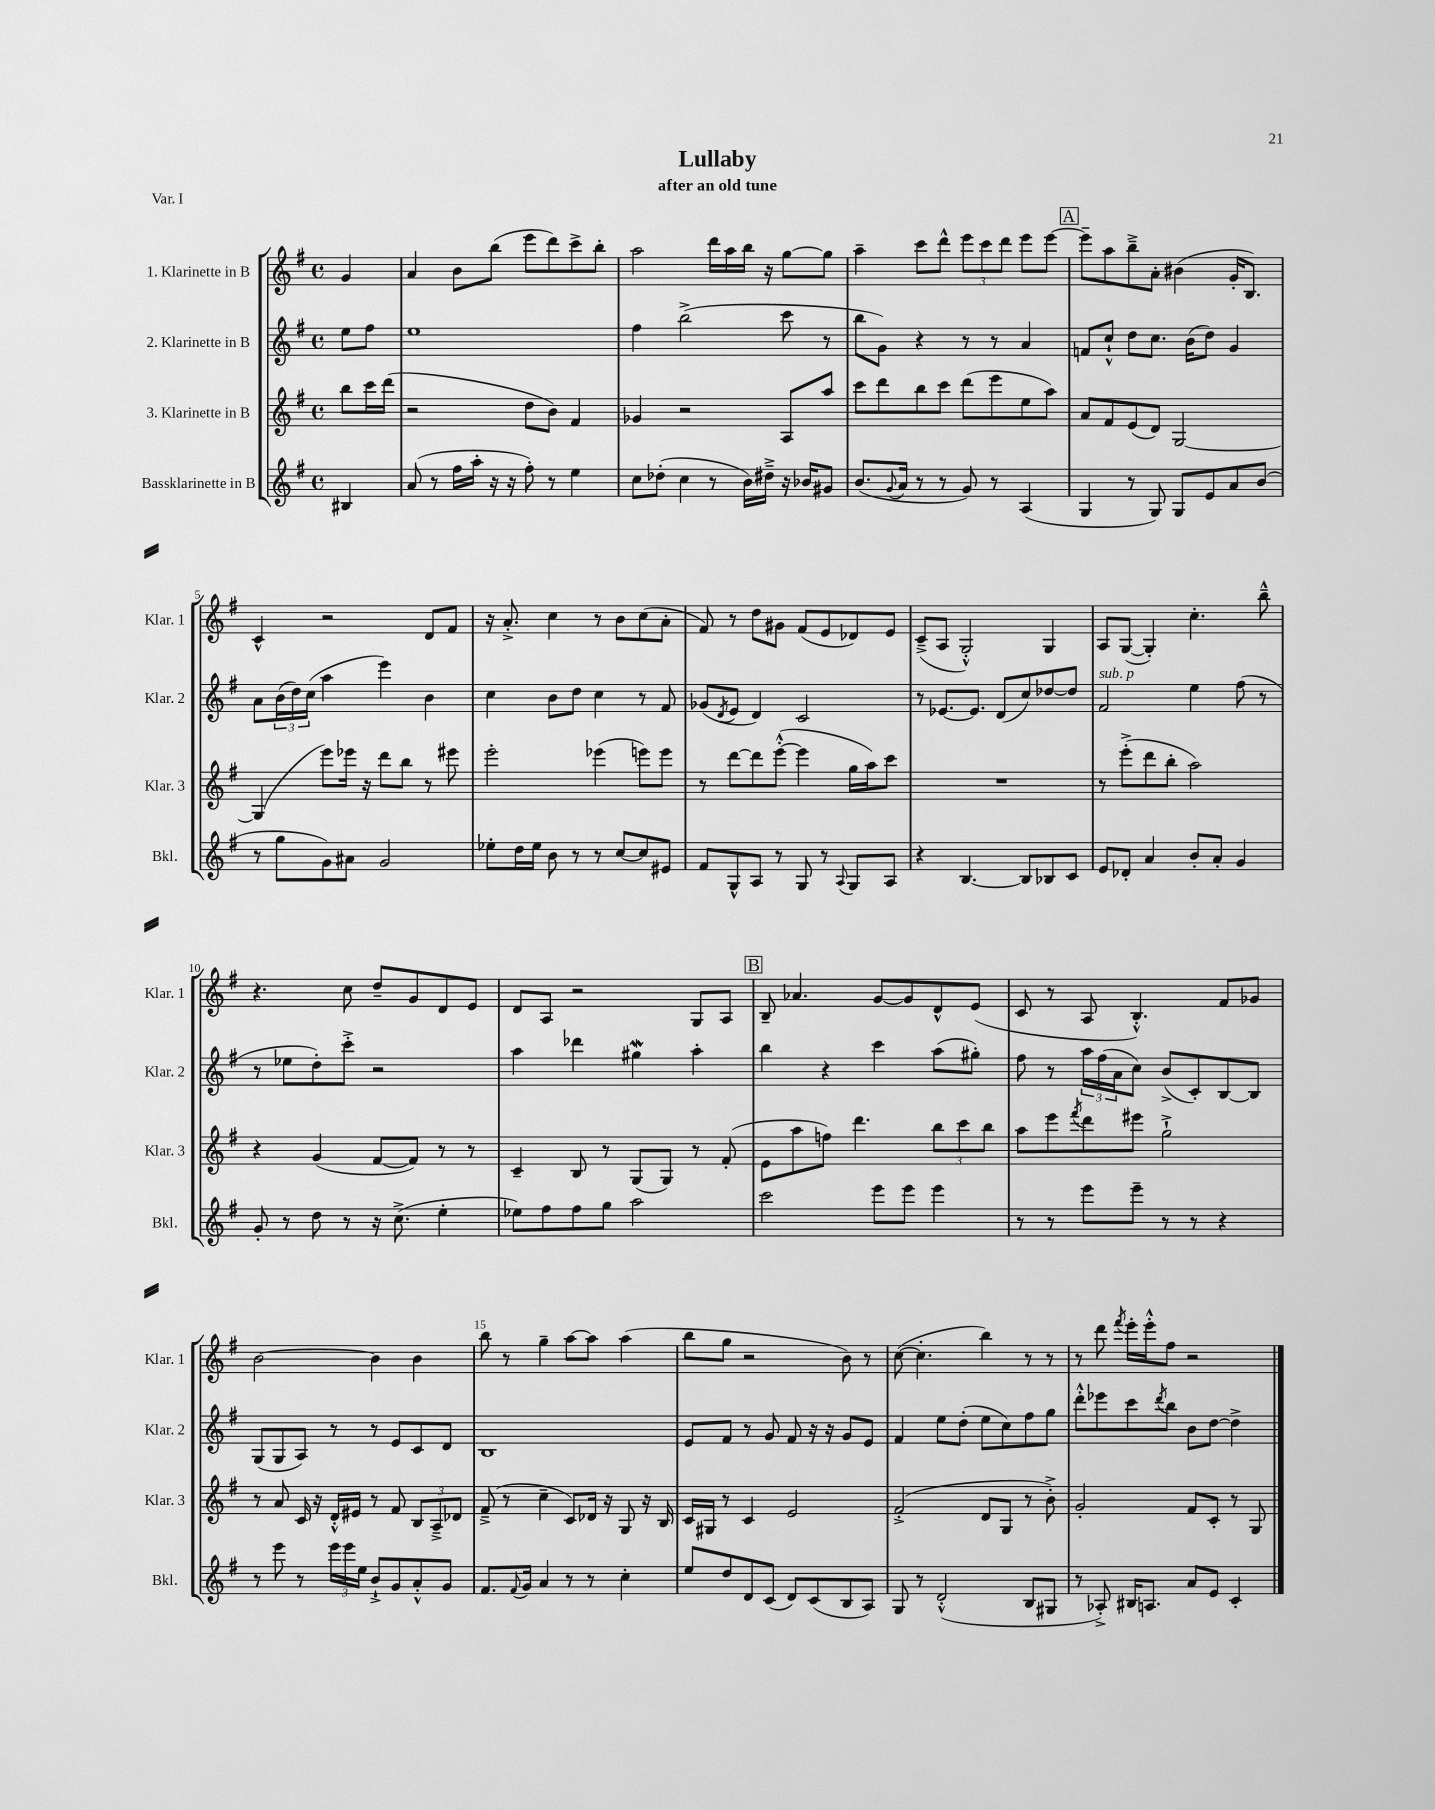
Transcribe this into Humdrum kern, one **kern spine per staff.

**kern	**kern	**kern	**kern
*staff4	*staff3	*staff2	*staff1
*clefG2	*clefG2	*clefG2	*clefG2
*k[f#]	*k[f#]	*k[f#]	*k[f#]
*M4/4	*M4/4	*M4/4	*M4/4
*met(c)	*met(c)	*met(c)	*met(c)
4B#	8bb	8ee	4g
.	16ccc	8ff#	.
.	(16ddd	.	.
=	=	=	=
(8a	2r	1ee	4a
8r	.	.	.
16ff#	.	.	8b
16aa'	.	.	.
16r	.	.	(8bb
16r	.	.	.
8ff#')	8dd	.	8eee
8r	8b)	.	8ddd)
4ee	4f#	.	8ccc^
.	.	.	8bb'
=	=	=	=
8cc	4g-	4ff#	2aa
(8dd-'	.	.	.
4cc	2r	(2bb^	.
8r	.	.	16ddd
.	.	.	16aa
16b)	.	.	16bb
16dd#~^	.	.	16r
16r	8A	8ccc	[8gg
16b-	.	.	.
8g#	8aa	8r	8gg]
=	=	=	=
(8.b	8ccc	8bb	4aa~
.	8ddd	8g)	.
8qqg	.	.	.
16a	.	.	.
8r	8bb	4r	8ccc
8r	8ccc	.	8ddd^^
8g)	(8ddd	8r	12eee
.	.	.	12ccc
8r	8eee	8r	.
.	.	.	12ddd
(4A	8ee	4a	8eee
.	8aa)	.	[8eee
=	=	=	=
4G	8a	8f	8eee~]
.	8f#	8cc`^^	8aa
8r	(8e	8dd	8bb~^
8G)	8d)	8.cc	8a'
8G	[2G	.	(4b#
.	.	(16b	.
8e	.	8dd)	.
8a	.	4g	16g'
.	.	.	8.B)
(8b	.	.	.
=	=	=	=
8r	(4G]	8a	4c^^
8gg	.	(24b	.
.	.	24dd)	.
.	.	(24cc	.
8g)	8eee)	4aa	2r
8a#	16eee-	.	.
.	16r	.	.
2g	8ddd	4eee)	.
.	8bb	.	.
.	8r	4b	8d
.	8eee#	.	8f#
=	=	=	=
8ee-'	2eee'	4cc	16r
.	.	.	8.a'^
16dd	.	.	.
16ee-	.	.	.
8b	.	8b	4cc
8r	.	8dd	.
8r	(4eee-	4cc	8r
[8cc	.	.	8b
8cc]	8eee)	8r	(8cc
8e#	8eee	8f#	8a'
=	=	=	=
8f#	8r	(8g-	8f#)
.	.	8qd	.
8G^^	[8ddd	8e	8r
8A	8ddd]	4d)	8dd
8r	([8eee'^^	.	8g#
8G	4eee]	2c	(8f#
8r	.	.	8e
8qqA	.	.	.
8G	16gg	.	8d-)
.	16aa)	.	.
8A	8ccc	.	8e
=	=	=	=
4r	1r	8r	(8c~^
.	.	[8.e-	8A
[4.B	.	.	2G'^^)
.	.	8.e-]	.
.	.	(8d	.
8B]	.	8cc)	.
8B-	.	[8dd-	4G
8c	.	8dd-]	.
=	=	=	=
8e	8r	2f#	8A
8d-'	(8eee'^	.	([8G
4a	8ddd	.	4G'])
.	8bb'	.	.
8b'	2aa)	4ee	4.cc'
8a'	.	.	.
4g	.	(8ff#	.
.	.	8r	8bb~^^
=	=	=	=
8g'	4r	8r	4.r
8r	.	8ee-	.
8dd	(4g	8dd')	.
8r	.	8ccc'^	8cc
16r	[8f#	2r	8dd~
(8.cc^	.	.	.
.	8f#])	.	8g
4ee'	8r	.	8d
.	8r	.	8e
=	=	=	=
8ee-)	4c~	4aa	8d
8ff#	.	.	8A
8ff#	8B	4ddd-	2r
8gg	8r	.	.
2aa	(8G	4gg#	.
.	8G)	.	.
.	8r	4aa'	8G
.	(8f#'	.	8A
=	=	=	=
2ccc	8e	4bb	8B~
.	8aa	.	4.a-
.	8ff)	4r	.
.	4.ddd	.	.
8eee	.	4ccc	[8g
8eee	.	.	8g]
4eee	12bb	(8aa	8d^^
.	12ccc	.	.
.	.	8gg#')	(8e
.	12bb	.	.
=	=	=	=
8r	8aa	8ff#	8c
8r	8eee	8r	8r
.	8qfff#	.	.
8eee	8ddd	24aa	8A
.	.	(24ff#	.
.	.	24a	.
8eee~	8eee#	8cc)	4.B'^^)
8r	2gg`^	(8b^	.
8r	.	8c')	.
4r	.	[8B	8f#
.	.	8B]	8g-
=	=	=	=
8r	8r	(8G	[2b
8eee	8a	8G	.
8r	16c	8A)	.
.	16r	.	.
24eee	16d'^^	8r	.
24eee	.	.	.
.	16e#	.	.
24ee	.	.	.
8b`^	8r	8r	4b]
8g	8f#	8e	.
8a'^^	12B	8c	4b
.	12A~^	.	.
8g	.	8d	.
.	12d-	.	.
=	=	=	=
8.f#	(8f#~^	1B	8bb
.	8r	.	8r
8qqf#	.	.	.
16g	.	.	.
4a	4cc~	.	4gg~
8r	8c)	.	[8aa
8r	16d-	.	8aa]
.	16r	.	.
4cc'	8G	.	(4aa
.	16r	.	.
.	16B	.	.
=	=	=	=
8ee	16c	8e	8bb
.	16G#	.	.
8dd	8r	8f#	8gg
8d	4c	8r	2r
(8c	.	8g	.
8d)	2e	8f#	.
(8c	.	16r	.
.	.	16r	.
8B	.	8g	8b)
8A)	.	8e	8r
=	=	=	=
8G	(2f#'^	4f#	([8cc
8r	.	.	4.cc']
(2d'^^	.	8ee	.
.	.	(8dd'	.
.	8d	8ee	4bb)
.	8G	8cc)	.
8B	8r	8ff#	8r
8G#	8b'^)	8gg	8r
=	=	=	=
8r	2g'	8ddd'^^	8r
8A-'^)	.	8eee-	8ddd
.	.	.	8qfff#
16B#	.	8ccc	16eee'
8.A	.	.	16eee'^^
.	.	8qddd	.
.	.	8bb	8ff#
8a	8f#	8b	2r
8e	8c'	[8dd	.
4c'	8r	4dd^]	.
.	8G	.	.
==	==	==	==
*-	*-	*-	*-
